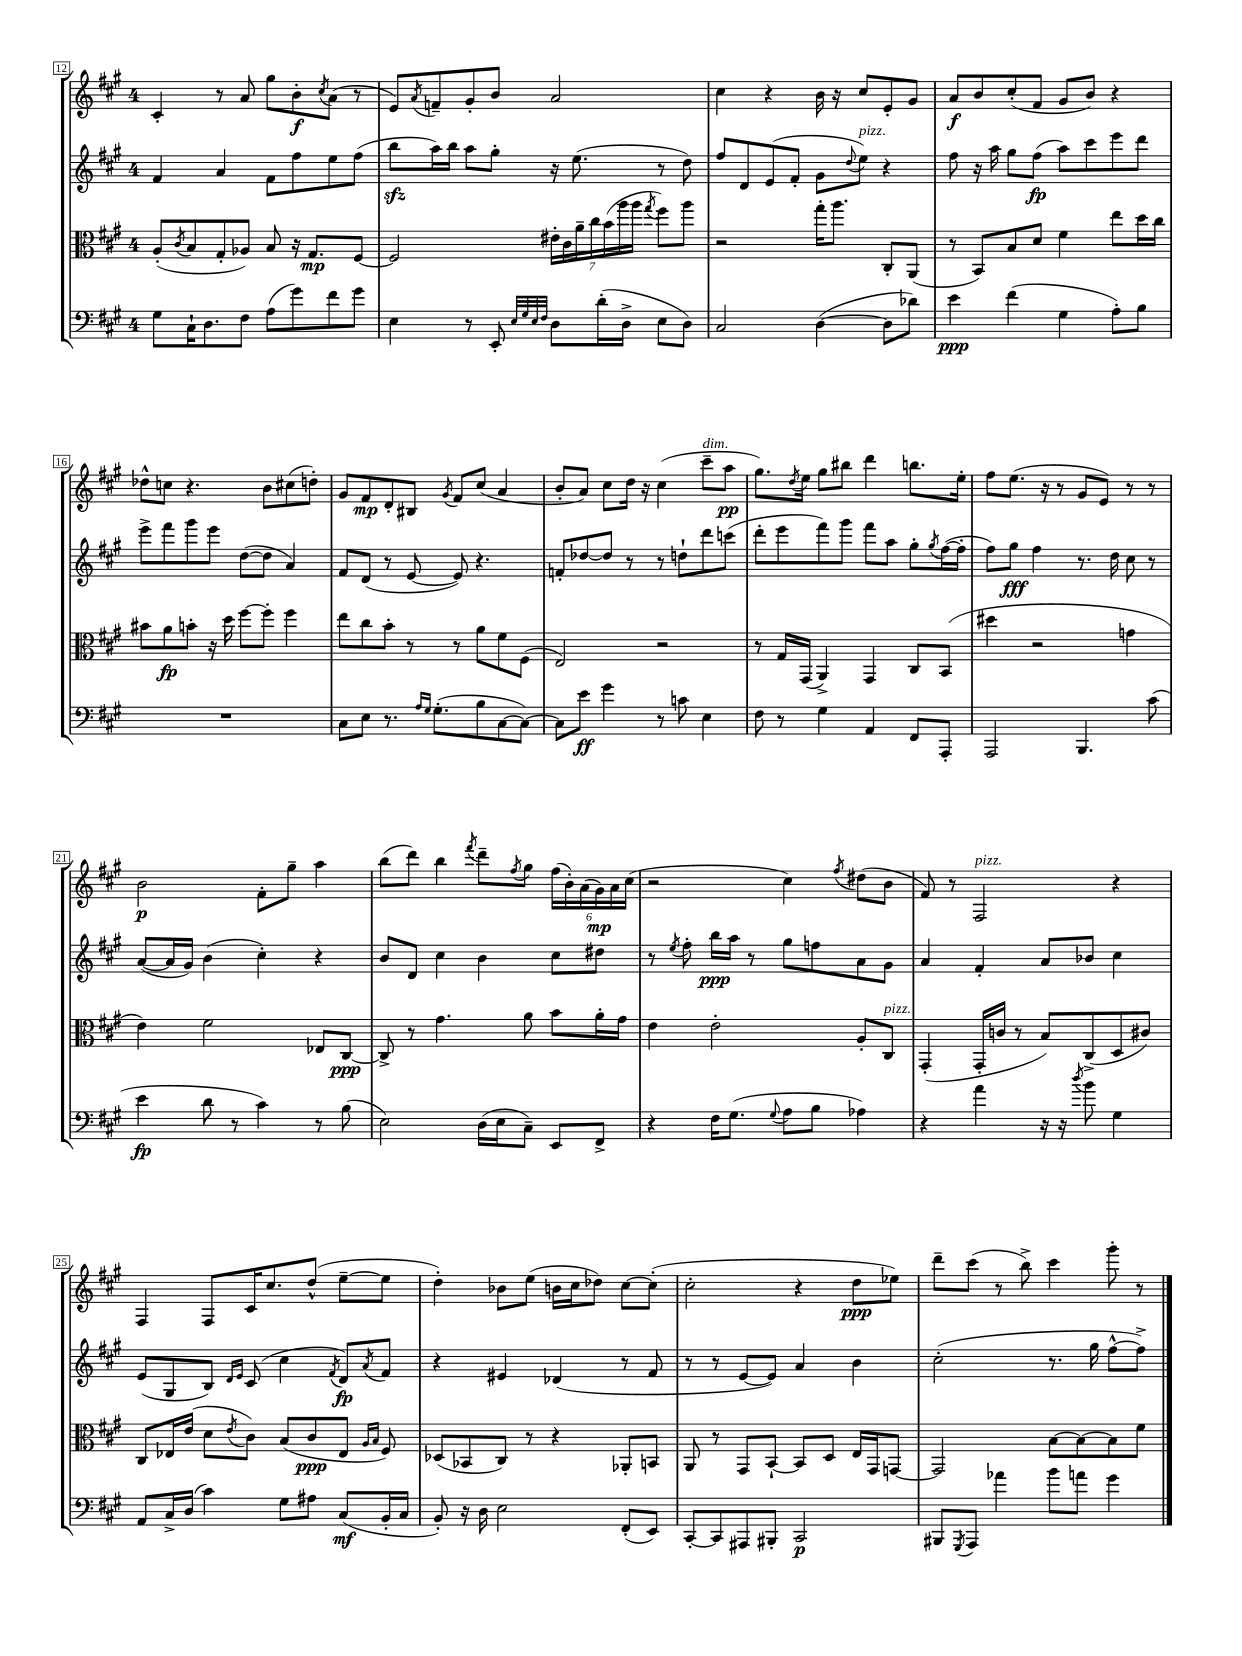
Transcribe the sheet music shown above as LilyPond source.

<<
\new StaffGroup <<
\new Staff = "s0" {
    \clef treble \key a \major \once \override Staff.TimeSignature.style = #'single-digit \time 4/4
    cis'4-. r8 a'8 gis''8 b'8-.\f \acciaccatura { cis''8 } a'8( r8 |
    e'8) \acciaccatura { a'8 } f'8-- gis'8-. b'8 a'2 |
    cis''4 r4 b'16 r16 cis''8 e'8-. gis'8 |
    a'8\f b'8 cis''8-.( fis'8 gis'8 b'8) r4 |
    des''8-^ c''8 r4. b'8 cis''8( d''8-.) |
    gis'8 fis'8\mp d'8-. bis8 \acciaccatura { gis'8 } fis'8 cis''8( a'4 |
    b'8-. a'8) cis''8 d''16 r16 cis''4( cis'''8--^\markup { \italic "dim." } a''8\pp |
    gis''8.) \acciaccatura { d''8 } e''16 gis''8 bis''8 d'''4 b''8. e''16-. |
    fis''8 e''8.( r16 r8 gis'8 e'8) r8 r8 |
    b'2\p fis'8-. gis''8-- a''4 |
    b''8( d'''8) b''4 \acciaccatura { fis'''8 } d'''8-- \acciaccatura { fis''8 } gis''8 \tuplet 6/4 { fis''16( b'16-.) a'16( gis'16\mp) a'16 cis''16( } |
    r2 cis''4) \acciaccatura { fis''8 } dis''8( b'8 |
    fis'8) r8 fis2^\markup { \italic "pizz." } r4 |
    fis4 fis8 cis'16 cis''8. d''8-^( e''8~-- e''8 |
    d''4-.) bes'8 e''8( b'16 cis''16 des''8) cis''8~ cis''8-.( |
    cis''2-. r4 d''8\ppp ees''8) |
    d'''8-- cis'''8( r8 b''8->) cis'''4 gis'''8-. r8 \bar "|." |
}
\new Staff = "s1" {
    \clef treble \key a \major \once \override Staff.TimeSignature.style = #'single-digit \time 4/4
    fis'4 a'4 fis'8 fis''8 e''8 fis''8( |
    b''8\sfz a''16) b''16 a''8 gis''8-. r16 e''8.( r8 d''8) |
    fis''8 d'8 e'8( fis'8-. gis'8 \appoggiatura { d''8 } e''8^\markup { \italic "pizz." }) r4 |
    fis''8 r16 a''16 gis''8 fis''8\fp( a''8) cis'''8 e'''8 d'''8 |
    e'''8-> fis'''8 gis'''8 e'''8 d''8~( d''8 a'4) |
    fis'8 d'8( r8 e'8~ e'8) r4. |
    f'8-. des''8~ des''8 r8 r8 d''8-! d'''8 c'''8( |
    d'''8-. e'''8 fis'''8) gis'''8 fis'''8 a''8 gis''8-. \acciaccatura { gis''8 } fis''16~( fis''16-. |
    fis''8) gis''8\fff fis''4 r8. d''16 cis''8 r8 |
    a'8~( a'16 gis'16) b'4( cis''4-.) r4 |
    b'8 d'8 cis''4 b'4 cis''8 dis''8 |
    r8 \acciaccatura { e''8 } fis''8-. b''16\ppp a''16 r8 gis''8 f''8 a'8 gis'8 |
    a'4 fis'4-. a'8 bes'8 cis''4 |
    e'8( gis8 b8) \grace { d'16 e'16 } cis'8( cis''4 \acciaccatura { fis'8 } d'8\fp) \acciaccatura { a'8 } fis'8 |
    r4 eis'4 des'4( r8 fis'8 |
    r8 r8 e'8~ e'8) a'4 b'4 |
    cis''2-.( r8. gis''16 fis''8~-^ fis''8->) \bar "|." |
}
\new Staff = "s2" {
    \clef alto \key a \major \once \override Staff.TimeSignature.style = #'single-digit \time 4/4
    a8-.( \acciaccatura { cis'8 } b8 gis8-. aes8) b8 r16 gis8.\mp fis8~ |
    fis2 \tuplet 7/4 { eis'16-. cis'16 a'16-- cis''16 b'16( a''16 a''16 } \acciaccatura { gis''8 } fis''8) a''8 |
    r2 gis''16-. a''8. cis8-. a,8( |
    r8 b,8) b8 d'8 fis'4 e''8 d''16 cis''16 |
    bis'8 a'8\fp b'8-. r16 d''16 fis''8~ fis''8-. fis''4 |
    e''8 cis''8 b'8-. r8 r8 a'8 fis'8 fis8( |
    e2) r2 |
    r8 gis16 gis,16( a,4->) gis,4 cis8 b,8( |
    dis''4 r2 g'4 |
    e'4) fis'2 ees8 cis8~\ppp |
    cis8-> r8 gis'4. a'8 b'8 a'16-. gis'16 |
    e'4 e'2-. a8-. cis8^\markup { \italic "pizz." } |
    gis,4-.( gis,16-. c'16 r8 b8) cis8->( d8 cis'8) |
    cis8 ees16 e'16( d'8 \acciaccatura { e'8 } cis'8) b8( cis'8\ppp ees8 \grace { a16 b16 } fis8) |
    des8( bes,8 cis8) r8 r4 aes,8-. b,8 |
    a,8 r8 gis,8 b,8~-! b,8 d8 e16 gis,16 g,8~ |
    g,2 b8~ b8~ b8 fis'8 \bar "|." |
}
\new Staff = "s3" {
    \clef bass \key a \major \once \override Staff.TimeSignature.style = #'single-digit \time 4/4
    gis8 cis16-! d8. fis8 a8( gis'8) fis'8 gis'8 |
    e4 r8 e,8-. \grace { e32 gis32 e32 fis32 } d8 d'16-.( d16-> e8 d8) |
    cis2 d4~( d8 des'8) |
    e'4\ppp fis'4( gis4 a8-.) b8 |
    R1 |
    cis8 e8 r8. \grace { a16 gis16 } gis8.-.( b8 cis8~ cis8~) |
    cis8 e'8\ff gis'4 r8 c'8 e4 |
    fis8 r8 gis4 a,4 fis,8 a,,8-. |
    a,,2 b,,4. cis'8( |
    e'4\fp d'8 r8 cis'4) r8 b8( |
    e2) d16( e16 cis8--) e,8 fis,8-> |
    r4 fis16 gis8.( \appoggiatura { gis8 } a8 b8 aes4) |
    r4 a'4 r16 r16 \acciaccatura { d''8 } b'8 gis4 |
    a,8 cis16-> d16( cis'4) gis8 ais8 cis8\mf( b,16-. cis16 |
    b,8-.) r16 d16 e2 fis,8-.( e,8) |
    cis,8~-. cis,8 ais,,8 bis,,8-. cis,2\p |
    bis,,8 \acciaccatura { gis,,8 } a,,8 aes'4 b'8 a'8 gis'4 \bar "|." |
}
>>
>>
\layout { \context { \Score currentBarNumber = #12 \override BarNumber.stencil = #(make-stencil-boxer 0.1 0.3 ly:text-interface::print) } }
